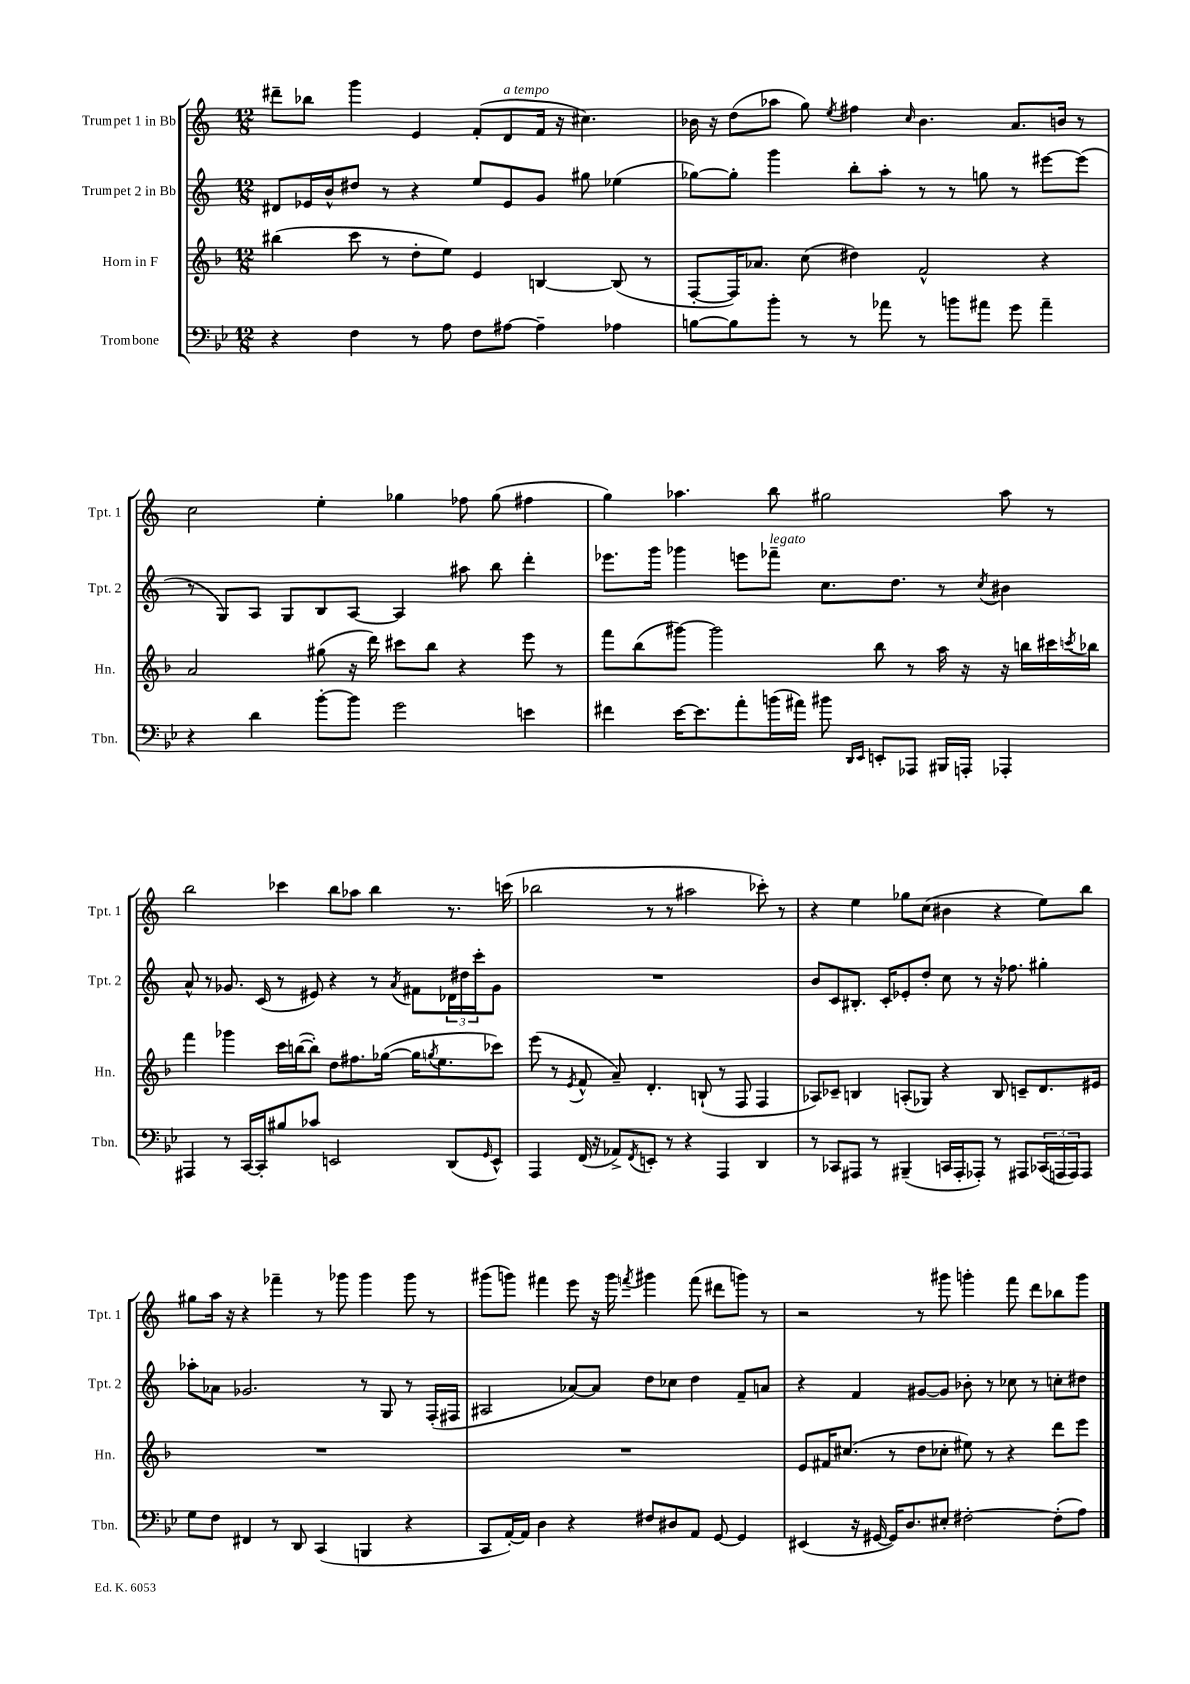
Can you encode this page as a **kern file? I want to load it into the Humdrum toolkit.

**kern	**kern	**kern	**kern
*part4	*part3	*part2	*part1
*staff4	*staff3	*staff2	*staff1
*I"Trombone	*I"Horn in F	*I"Trumpet 2 in Bb	*I"Trumpet 1 in Bb
*I'Tbn.	*I'Hn.	*I'Tpt. 2	*I'Tpt. 1
*clefF4	*clefG2	*clefG2	*clefG2
*k[b-e-]	*k[b-]	*k[]	*k[]
*M12/8	*M12/8	*M12/8	*M12/8
=8	=8	=8	=8
4r	(4bb#X\	8d#X/L	8ddd#X~\L
.	.	16e-X/L	8bb-X\J
.	.	16b^^/J	.
4F\	8ccc\	8dd#X/J	4ggg\
.	8r	8r	.
8r	8dd'\L	4r	4e/
8A\	8ee\J)	.	.
8F\L	4e/	8ee/L	(8f'/L
!	!	!	!LO:TX:a:i:t=a tempo
[8A#X\J	.	8e-/	8d/
4A#~\]	[4Bn/	8g/J	16f/Jk
.	.	.	16r
.	.	8gg#X\	4.cc#X\)
4A-X\	(8B/]	(4ee-X\	.
.	8r	.	.
=9	=9	=9	=9
[8Bn\L	[8F'/L	[8gg-X\L)	16b-X\
.	.	.	16r
8B\]	16F/K])	8gg-'\J]	(8dd\L
.	8.a-X/J	.	.
8b-'\J	.	4ggg\	8aa-X\J
8r	(8cc\	.	8gg\)
.	.	.	8qee/
8r	4dd#X\)	8bb'\L	4ff#X\
8a-X\	.	8aa'\J	.
.	.	.	16qqcc/
8r	2f^^/	8r	4.b-\
8bn\L	.	8r	.
8a#X\J	.	8ggn\	.
8g\	.	8r	8.a/L
4a#~\	4r	[8eee#X\L	.
.	.	.	16bn/Jk
.	.	(8eee#\J]	8r
!!LO:LB:g=z
=10	=10	=10	=10
4r	2a/	8r	2cc\
.	.	8G/L)	.
4d\	.	8A/J	.
.	.	8G/L	.
[8b-'\L	(8gg#X\	8B/	4ee'\
8b-\J]	16r	[8A/J	.
.	16ddd\)	.	.
2g\	8ccc#X\L	4A/]	4gg-X\
.	8bb-\J	.	.
.	4r	8aa#X\	8ff-X\
.	.	8bb\	(8gg-\
4en\	8eee\	4ddd'\	4ff#X\
.	8r	.	.
=11	=11	=11	=11
4f#X\	8fff\L	8.eee-X\L	4gg\)
.	(8bb-\	.	.
.	.	16ggg\Jk	.
[16e-\KL	[8ggg#X\J)	4ggg-X\	4.aa-X\
8.e-\]	.	.	.
.	2ggg#\]	.	.
8a'\	.	8eeen\L	.
!	!	!LO:TX:a:i:t=legato	!
(16bn\L	.	8fff-X~\J	8bb\
16a#X\JJ)	.	.	.
8b#X\	.	8.cc\L	2gg#X\
16qqDD/LL	.	.	.
16qqEE-/JJ	.	.	.
8EEn'/L	8bb-\	.	.
.	.	8.dd\J	.
8AAA-X/J	8r	.	.
16BBB#X/LL	16aa\	8r	.
16AAAn'/JJ	16r	.	.
.	.	8qcc/	.
4AAA-X'/	16r	4b#X\	8aa-\
.	16bbn\LL	.	.
.	16ccc#X\	.	8r
.	8qcccn/	.	.
.	16bb-X\JJ	.	.
!!LO:LB:g=z
=12	=12	=12	=12
4AAA#X/	4fff\	8a^^/	2bb\
.	.	8r	.
8r	4ggg-X\	8.g-X/	.
[16CC/LL	.	.	.
16CC'/J]	.	(16c/	.
8B#X/	16ccc\LL	8r	4ccc-X\
.	([16bbn\J	.	.
8c-X/J	8bb'\J])	8e#X/)	.
2EEn/	8dd\L	4r	8bb\L
.	8.ff#X\	.	8aa-X\J
.	.	8r	4bb\
.	([16gg-X\Jk	.	.
.	.	8qa/	.
.	16gg-\KL]	8f#X\L	.
.	8qggn/	.	.
.	8.ee\	.	.
(8DD/L	.	24d-X\L	8.r
.	.	24dd#X\	.
.	.	24ccc'\J	.
16qqGG/	.	.	.
8EE^^/J)	8ccc-X\J)	8g-\J	.
.	.	.	(16cccn\
=13	=13	=13	=13
4AAA/	(8eee\	1.r	2bb-X\
.	8r	.	.
.	8qe/	.	.
(16FF/	8f^^/	.	.
16r	.	.	.
8AA-X^/L)	8a~/)	.	.
8qFF/	.	.	.
8EEn'/J	4.d'/	.	8r
8r	.	.	8r
4r	.	.	2aa#X\
.	(8Bn`/	.	.
4AAA/	8r	.	.
.	8F/	.	.
4DD/	4F/	.	8ccc-X'\)
.	.	.	8r
=14	=14	=14	=14
8r	8A-X/L)	8b/L	4r
8CC-X/L	8c-X~/J	8c/	.
8AAA#X/J	4Bn/	8.B#X'/J	4ee\
8r	.	.	.
.	.	16c'/KL	.
(4BBB#X~/	(8An'/L	8e-X'/	8gg-X\L
.	8G-X/J)	8dd'/J	(8cc\J
16CCn/LL	4r	8cc\	4b#X\
16AAA#'/J	.	.	.
8AAA-X'/J)	.	8r	.
8r	8B/	16r	4r
.	.	8.ff-X\	.
8AAA#X/L	8cn~/L	.	.
(24CC-X/L	8.d/	4gg#X'\	8ee\L)
24AAAn/	.	.	.
24AAA/J)	.	.	.
8AAA/J	.	.	8bb\J
.	16e#X/Jk	.	.
!!LO:LB:g=z
=15	=15	=15	=15
8G\L	1.r	8aa-X'\L	8gg#X\L
8F\J	.	8a-X\J	16aa\Jk
.	.	.	16r
4FF#X/	.	2.g-X/	4r
8r	.	.	4fff-X~\
8DD/	.	.	.
(4CC/	.	.	8r
.	.	.	8ggg-X\
4BBBn/	.	8r	4ggg-\
.	.	8G/	.
4r	.	8r	8ggg-\
.	.	(16F'/LL	8r
.	.	16F#X/JJ	.
=16	=16	=16	=16
8CC/L	1.r	2A#X/	(8ggg#X\L
[16AA'/L)	.	.	8gggn\J)
16AA/JJ]	.	.	.
4D\	.	.	4fff#X\
4r	.	[8a-X/L)	8eee\
.	.	8a-/J]	16r
.	.	.	16ggg\
.	.	.	8qfffn/
8F#X/L	.	8dd\L	4ggg#X\
8D#X/	.	8cc-X\J	.
8AA/J	.	4dd\	(8fff\
[8GG/	.	.	8ddd#X\L
4GG/]	.	8f~/L	8gggn\J)
.	.	8an/J	8r
=17	=17	=17	=17
(4EE#X/	8e/L	4r	2r
.	16f#X/K	.	.
.	(8.cc#X/J	.	.
16r	.	4f/	.
[16GG#X/	.	.	.
16GG#/KL])	8r	.	.
8.D/	.	.	.
.	8dd\L	[8g#X/L	8r
8E#X'/J	8cc-X'\J	8g#/J]	8ggg#X\
[2F#X'\	8ee#X\)	8b-X'\	4gggn'\
.	8r	8r	.
.	4r	8cc-X\	8fff\
.	.	8r	8ddd\L
(8F#'\L]	8ddd\L	8ccn'\L	8bb-X\
8A\J)	8eee\J	8dd#X\J	8ggg\J
==	==	==	==
*-	*-	*-	*-
